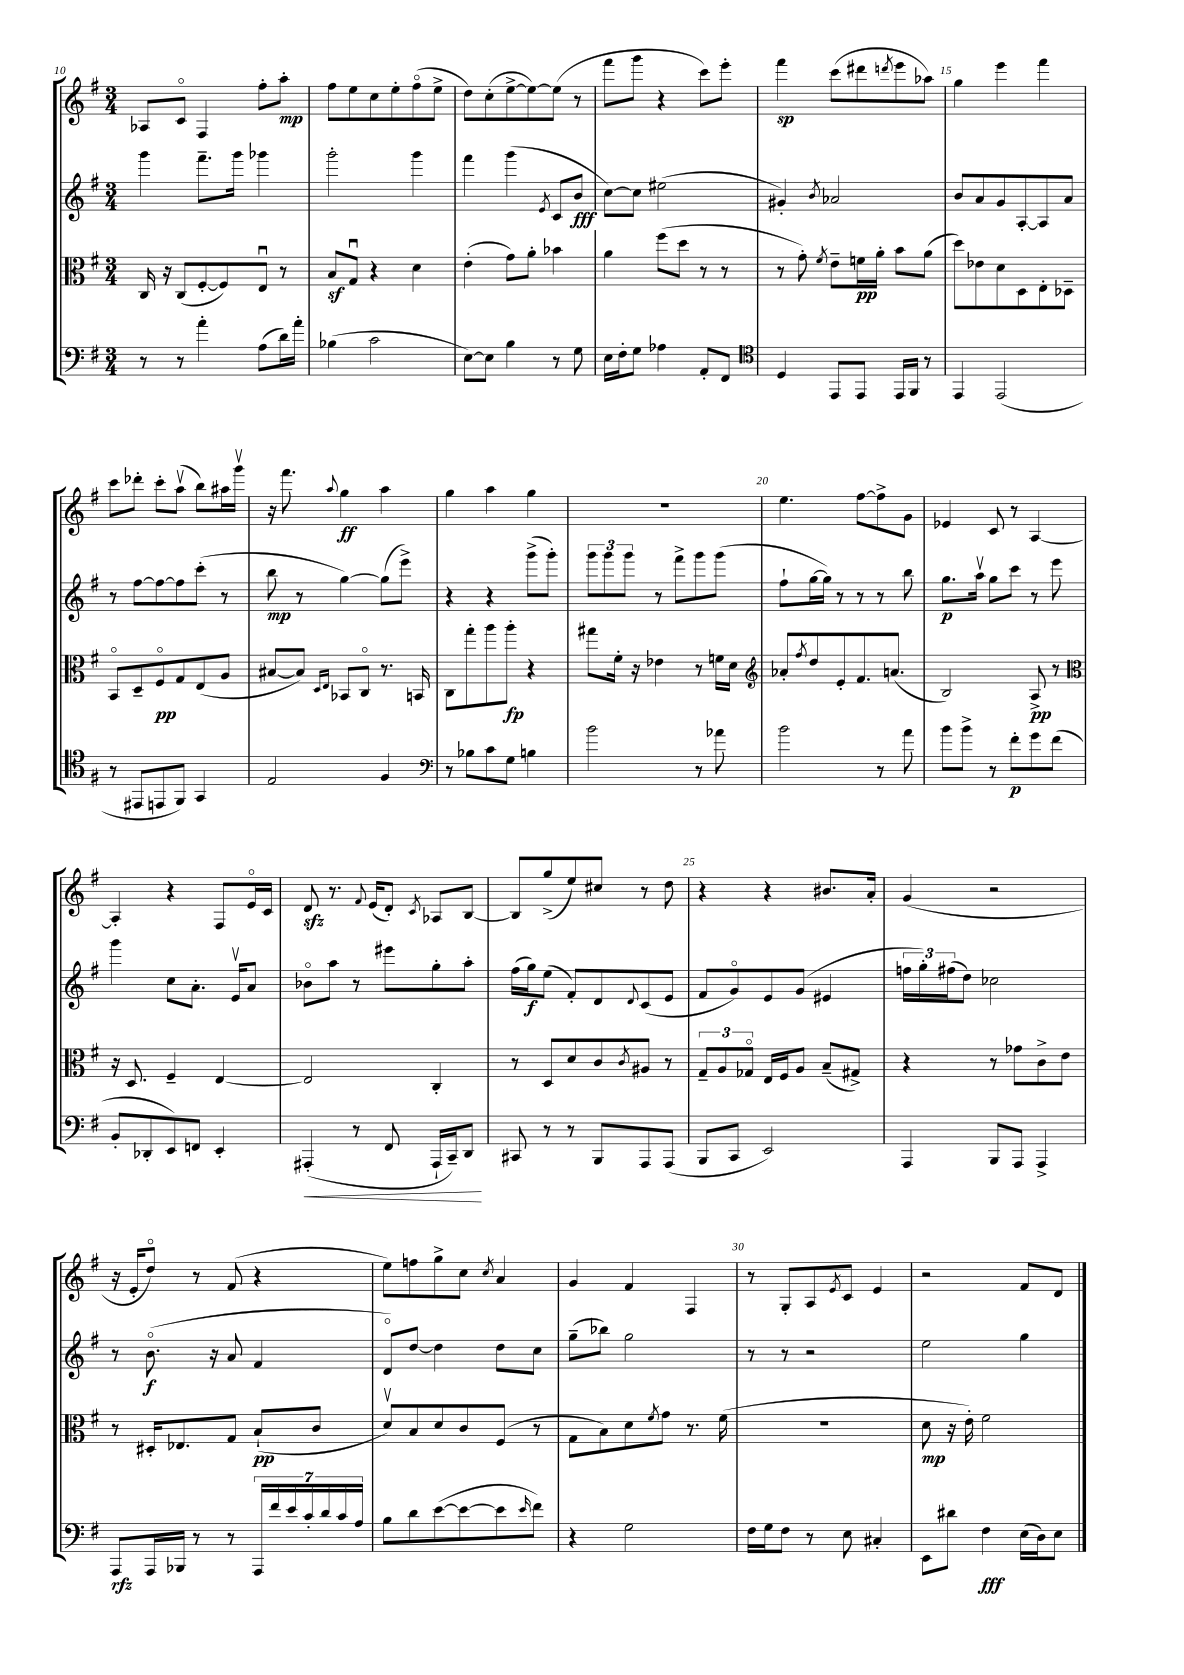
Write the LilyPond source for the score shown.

<<
\new StaffGroup <<
\new Staff = "s0" {
    \clef treble \key g \major \numericTimeSignature \time 3/4
    aes8 c'8\flageolet fis4 fis''8-. a''8-.\mp |
    fis''8 e''8 c''8 e''8-. fis''8\flageolet( e''8-> |
    d''8) c''8-.( e''8~-> e''8~) e''8( r8 |
    fis'''8 g'''8 r4 c'''8) e'''8-. |
    fis'''4\sp c'''8( dis'''8 \acciaccatura { d'''8 } e'''8 aes''8) |
    g''4 e'''4 fis'''4 |
    c'''8 des'''8-. c'''8-. a''8\upbow( b''8) ais''16 g'''16\upbow |
    r16 fis'''8. \appoggiatura { a''8 } g''4\ff a''4 |
    g''4 a''4 g''4 |
    R2. |
    e''4. fis''8~ fis''8-> g'8 |
    ees'4 c'8 r8 a4~ |
    a4-. r4 fis8 e'16\flageolet c'16 |
    d'8\sfz r8. \appoggiatura { fis'8 } e'16( d'8-.) \acciaccatura { c'8 } aes8 b8~ |
    b8 g''8->( e''8) cis''8 r8 d''8 |
    r4 r4 bis'8. a'16-. |
    g'4( r2 |
    r16 e'16-. d''8\flageolet) r8 fis'8( r4 |
    e''8) f''8 g''8-> c''8 \acciaccatura { c''8 } a'4 |
    g'4 fis'4 fis4 |
    r8 g8-. a8 \acciaccatura { e'8 } c'8 e'4 |
    r2 fis'8 d'8 \bar "|." |
}
\new Staff = "s1" {
    \clef treble \key g \major \numericTimeSignature \time 3/4
    g'''4 fis'''8.-- g'''16 ges'''4 |
    g'''2-. g'''4 |
    fis'''4 g'''4( \acciaccatura { e'8 } c'8 b'8\fff |
    c''8~) c''8 eis''2( |
    gis'4-.) \acciaccatura { b'8 } aes'2 |
    b'8 a'8 g'8 a8~-. a8 a'8 |
    r8 fis''8~ fis''8~ fis''8 c'''8-.( r8 |
    b''8\mp r8 g''4~) g''8( e'''8->) |
    r4 r4 g'''8->( g'''8-.) |
    \tuplet 3/2 { g'''8 g'''8 g'''8 } r8 fis'''8-> g'''8 g'''8( |
    fis''8-! g''16~ g''16) r8 r8 r8 b''8 |
    g''8.\p a''16\upbow g''8 c'''8 r8 e'''8 |
    g'''4 c''8 a'8.-. e'16\upbow a'8 |
    bes'8\flageolet a''8 r8 eis'''8 g''8-. a''8-. |
    fis''16( g''16\f) e''8( fis'8-.) d'8 \appoggiatura { d'8 } c'8( e'8 |
    fis'8 g'8\flageolet) e'8 g'8( eis'4 |
    \tuplet 3/2 { f''16 g''16-.) fis''16( } d''8) ces''2 |
    r8 b'8.\flageolet\f( r16 a'8 fis'4 |
    d'8\flageolet) d''8~ d''4 d''8 c''8 |
    g''8--( bes''8) g''2 |
    r8 r8 r2 |
    e''2 g''4 \bar "|." |
}
\new Staff = "s2" {
    \clef alto \key g \major \numericTimeSignature \time 3/4
    c16 r16 c8( fis8~-. fis8) e8\downbow r8 |
    b8\sf g8\downbow r4 d'4 |
    e'4-.( g'8) a'8-. bes'4 |
    a'4 fis''8( d''8 r8 r8 |
    r8 g'8-.) \acciaccatura { fis'8 } e'8-- f'16\pp a'16-. b'8 a'8( |
    d''8) ees'8 d'8 d8 e8-. des8-- |
    b,8\flageolet d8-- fis8\flageolet\pp g8 e8( a8 |
    bis8~ bis8) \grace { d16 e16 } bes,8 c8\flageolet r8. b,16 |
    c8 g''8-. a''8 a''8-.\fp r4 |
    gis''8 fis'16-. r16 ees'4 r8 f'16 d'16 |
    \clef treble aes'8-. \acciaccatura { fis''8 } d''8 e'8-. fis'8. a'8.( |
    b2) a8->\pp r8 |
    \clef alto r16 d8. fis4-- e4~ |
    e2 c4-. |
    r8 d8 d'8 c'8 \acciaccatura { c'8 } ais8 r8 |
    \tuplet 3/2 { g8-- a8 ges8\flageolet } e16 fis16 a8 b8--( gis8->) |
    r4 r8 ges'8 c'8-> e'8 |
    r8 dis16-. ees8. g8 b8-!\pp( c'8 |
    d'8\upbow) b8 d'8 c'8 fis8( r8 |
    g8 b8) d'8 \acciaccatura { fis'8 } g'8 r8. fis'16( |
    R2. |
    d'8\mp r16 e'16-.) fis'2 \bar "|." |
}
\new Staff = "s3" {
    \clef bass \key g \major \numericTimeSignature \time 3/4
    r8 r8 a'4-. a8( d'16) a'16-. |
    bes4( c'2 |
    e8~) e8 b4 r8 g8 |
    e16 fis16-. g8 aes4 a,8-. fis,8 |
    \clef tenor d4 e,8 e,8 e,16 fis,16 r8 |
    e,4 e,2( |
    r8 eis,8 e,8 fis,8) g,4 |
    e2 fis4 |
    \clef bass r8 bes8 c'8 g8 b4 |
    b'2 r8 aes'8 |
    b'2 r8 a'8 |
    b'8 b'8-> r8 fis'8-.\p g'8 fis'8( |
    b,8-. des,8-. e,8) f,8 e,4-. |
    ais,,4-.\<( r8 fis,8 ais,,16-! c,16--) d,8\! |
    cis,8 r8 r8 b,,8 a,,8 a,,8( |
    b,,8 c,8 e,2) |
    a,,4 b,,8 a,,8 a,,4-> |
    a,,8\rfz a,,16 bes,,16 r8 r8 \tuplet 7/4 { a,,16 fis'16 e'16 c'16-. d'16 c'16 a16 } |
    b8 d'8 e'8~( e'8~ e'8 \grace { e'16 } fis'8) |
    r4 g2 |
    fis16 g16 fis8 r8 e8 cis4-. |
    e,8 dis'8 fis4\fff e16( d16) e8 \bar "|." |
}
>>
>>
\layout { \context { \Score currentBarNumber = #10 \override BarNumber.break-visibility = ##(#f #t #t) barNumberVisibility = #(every-nth-bar-number-visible 5) } }
